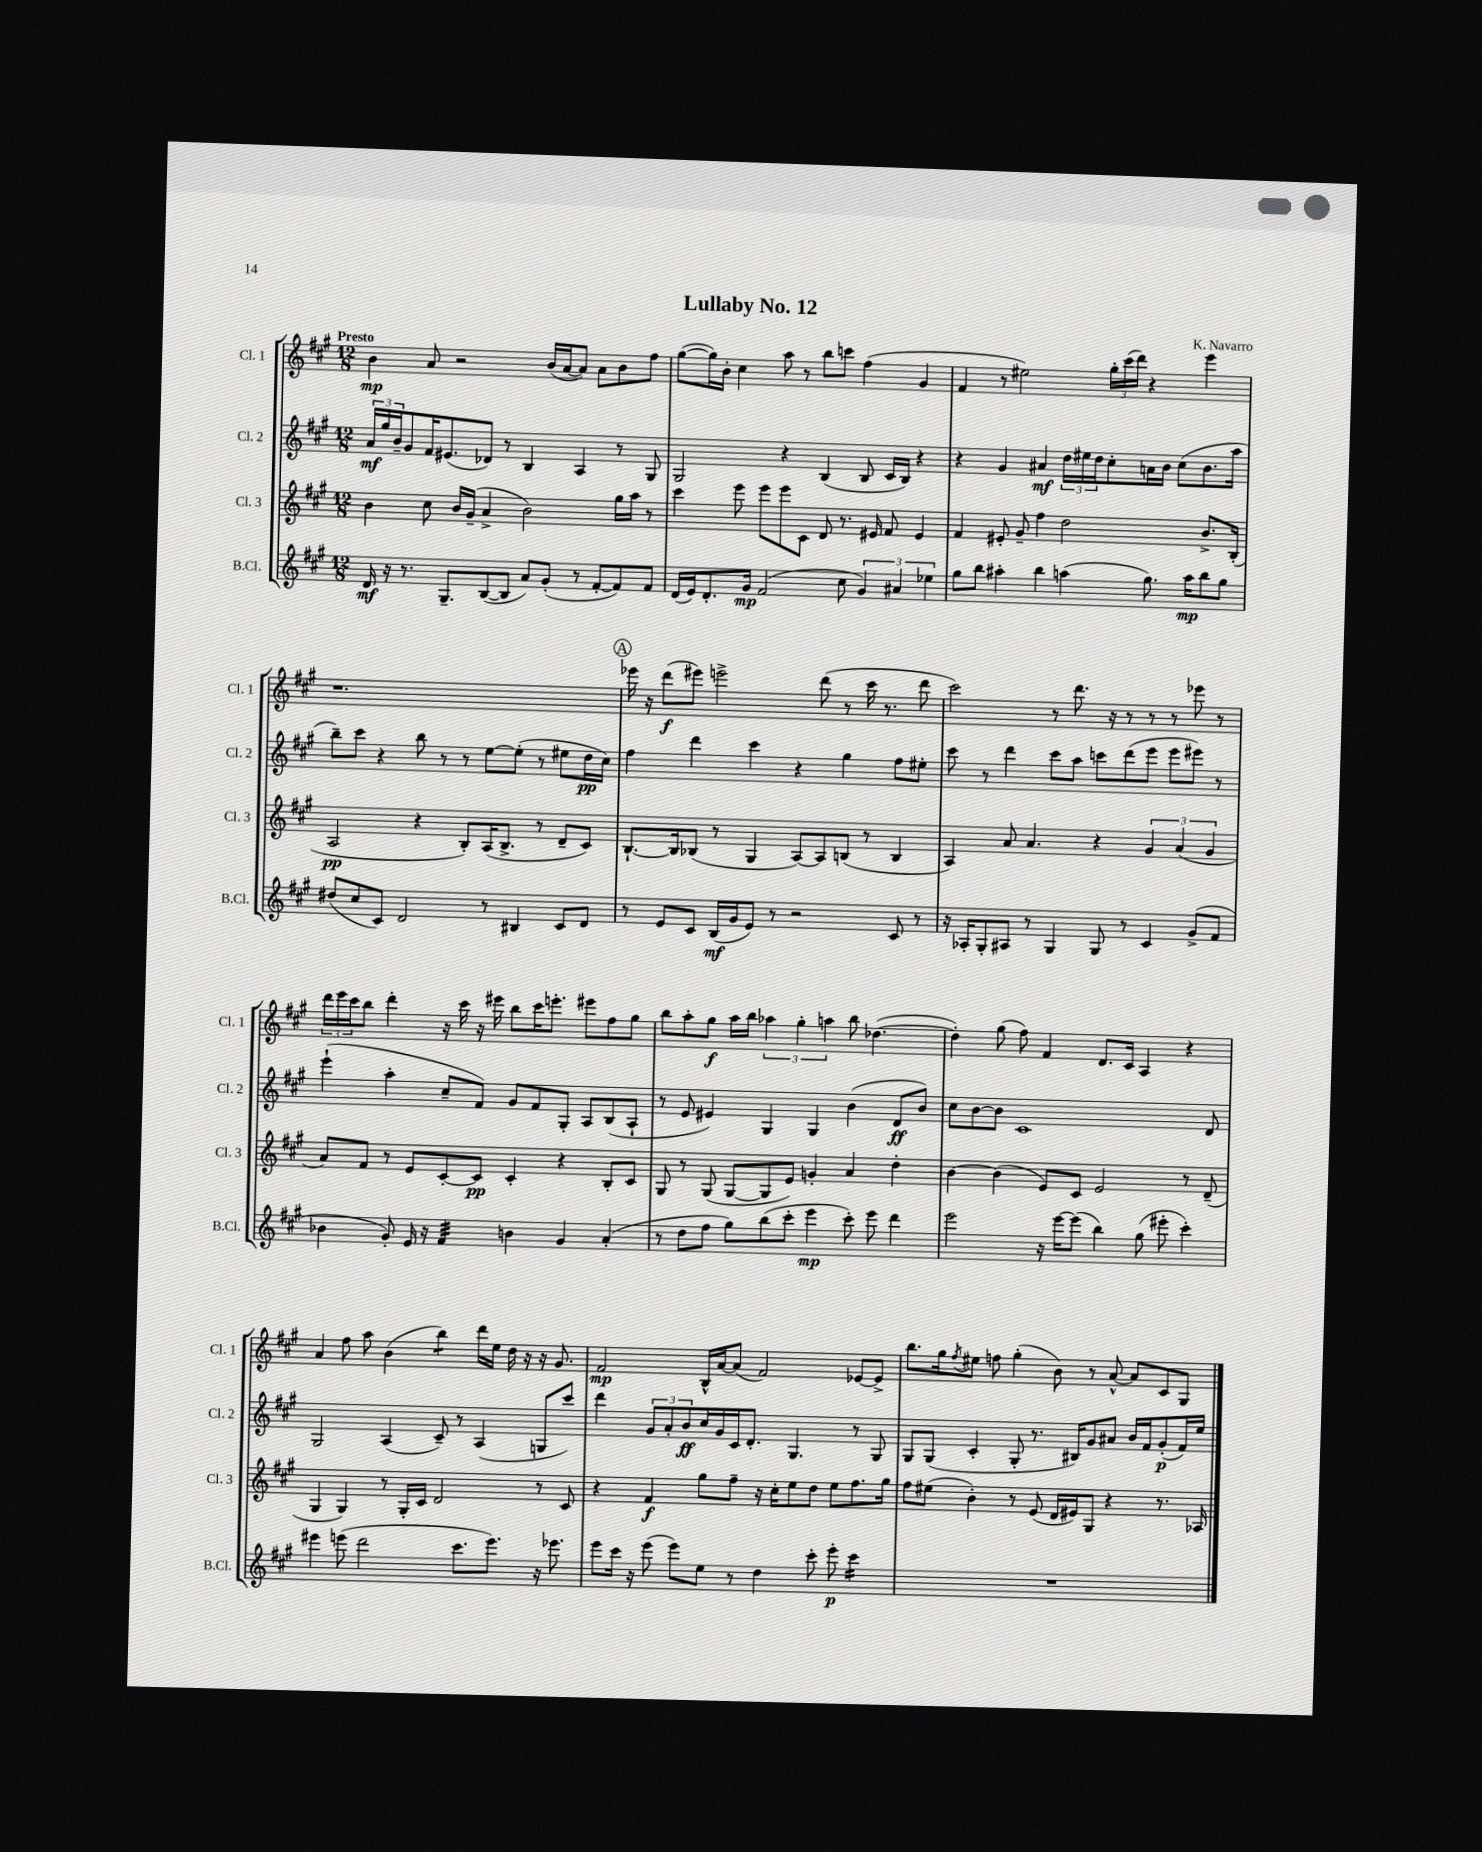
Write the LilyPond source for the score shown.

\header { title = "Lullaby No. 12" composer = "K. Navarro" }
<<
\new StaffGroup <<
\new Staff = "s0" \with { instrumentName = "Cl. 1" shortInstrumentName = "Cl. 1" } {
    \clef treble \key a \major \numericTimeSignature \time 12/8 \tempo "Presto"
    b'4\mp a'8 r2 b'16( a'16~ a'8) a'8 b'8 fis''8 |
    gis''8~( gis''16) b'16-. cis''4 a''8 r8 b''8 c'''8 fis''4( gis'4 |
    fis'4 r8 eis''2) \tuplet 3/2 { gis''16-. cis'''16( d'''16) } r4 e'''4 |
    r1. |
    \mark \markup { \circle "A" } ees'''16 r16 d'''8\f( eis'''8) e'''2-> d'''8( r8 cis'''16 r8. d'''8 |
    cis'''2) r8 d'''8. r16 r8 r8 r8 ees'''8 r8 |
    \tuplet 3/2 { d'''16 e'''16 cis'''16 } b''8 d'''4-. r16 cis'''16 r16 eis'''16 b''8 cis'''16 e'''8.-. eis'''8 fis''8 gis''8 |
    b''8 a''8-. gis''8\f a''16 b''16 \tuplet 3/2 { aes''4 gis''4-. a''4 } b''8 des''4.~( |
    des''4-.) gis''8( fis''8) fis'4 d'8. cis'16 a4 r4 |
    a'4 fis''8 a''8 b'4( b''4:8) d'''16 e''16 d''16 r16 r16 gis'8. |
    fis'2\mp b16-^ a'16~ a'8( fis'2) ees'8~ ees'8-> |
    b''8. gis''16 \acciaccatura { fis''8 } eis''8 f''8 gis''4-.( b'8) r8 a'8~-^ a'8 cis'8 gis8 \bar "|." |
}
\new Staff = "s1" \with { instrumentName = "Cl. 2" shortInstrumentName = "Cl. 2" } {
    \clef treble \key a \major \numericTimeSignature \time 12/8
    \tuplet 3/2 { a'16\mf gis''16 b'16-- } gis'8 fis'16 eis'8.( des'8) r8 b4 a4 r8 gis8 |
    gis2 r4 b4( b8 cis'16 b16) r4 |
    r4 gis'4 ais'4\mf \tuplet 3/2 { d''16 eis''16 d''16 } cis''8-. a'16 b'16 cis''8( b'8. a''16 |
    b''8--) cis'''8 r4 b''8 r8 r8 e''8~ e''8-.( r8 eis''8 d''16\pp cis''16) |
    \mark \markup { \circle "A" } fis''4 d'''4 cis'''4 r4 gis''4 fis''8 eis''8-. |
    cis'''8 r8 d'''4 cis'''8 a''8 c'''8 d'''8( e'''8 e'''8 eis'''8) r8 |
    e'''4-!( a''4-. cis''8-- fis'8) gis'8 fis'8 gis8-. a8 b8( a8-! |
    r8 e'8 eis'4) gis4 gis4 b'4( d'8\ff b'8) |
    cis''8 b'8~ b'8 cis'1 d'8 |
    gis2 a4( cis'8--) r8 a4( g8 cis'''8) |
    d'''4 \tuplet 3/2 { gis'8 a'8-. b'8\ff } cis''16 gis'16 cis'16 d'8.-. gis4. r8 gis8 |
    gis8 gis8( cis'4-. gis8-. r8. bis16) gis'8 ais'8 b'16 fis'16 gis'8-.\p( fis'16) e''16 \bar "|." |
}
\new Staff = "s2" \with { instrumentName = "Cl. 3" shortInstrumentName = "Cl. 3" } {
    \clef treble \key a \major \numericTimeSignature \time 12/8
    b'4 cis''8 b'16 gis'16--( a'4-> b'2) gis''16 a''16 r8 |
    cis'''4 e'''8 e'''8 e'''8 cis'8 d'8 r8. eis'16 fis'8 eis'4 |
    fis'4 eis'8-. gis'8-- fis''4 d''2 b'8.-> b16-.( |
    a2\pp r4 b8-.) a16( b8.-> r8 d'8-- cis'8) |
    \mark \markup { \circle "A" } b8.~-! b16 bes8( r8 gis4 a8~) a8 b8( r8 b4 |
    a4) a'8 a'4. r4 \tuplet 3/2 { gis'4 a'4( gis'4 } |
    a'8) fis'8 r8 e'8 cis'8~-. cis'8\pp cis'4-. r4 b8-. cis'8 |
    gis8 r8 gis8( gis8~ gis8 e'8) g'4-. a'4 d''4-. |
    b'4~ b'4( e'8) cis'8 e'2 r8 d'8--( |
    gis4 gis4) r8 gis16-. cis'16 d'2 r8 cis'8 |
    r4 fis'4\f gis''8 fis''8-- r16 cis''16-. e''8 d''8 e''8 fis''8. gis''16 |
    fis''8 eis''8( b'4-.) r8 e'8( d'16 eis'16) gis8 r4 r8. aes16 \bar "|." |
}
\new Staff = "s3" \with { instrumentName = "B.Cl." shortInstrumentName = "B.Cl." } {
    \clef treble \key a \major \numericTimeSignature \time 12/8
    d'16\mf r16 r8. gis8.-- b8~( b8 a'8) gis'8-.( r8 fis'8~-. fis'8) fis'8 |
    d'16( e'16) d'8.-. gis'16\mp fis'2( cis''8 \tuplet 3/2 { gis'4) ais'4 ees''4 } |
    gis''8 b''8 ais''4-. b''4 a''4( gis''8.) a''16\mp b''8 gis''8 |
    dis''8( cis''8 cis'8) d'2 r8 bis4 cis'8 d'8 |
    \mark \markup { \circle "A" } r8 e'8 cis'8 b16\mf( gis'16 e'8) r8 r2 cis'8 r8 |
    r16 aes16-. gis8-. ais8 r8 gis4 gis8 r8 cis'4 gis'8->( fis'8 |
    bes'4 gis'8-.) e'16 r16 fis'4:32 b'4 gis'4 a'4-.( |
    r8 d''8 fis''8 gis''8) b''8( cis'''8-. e'''4\mp cis'''8-.) e'''8 d'''4 |
    e'''2 r16 e'''16~ e'''8( b''4) gis''8( eis'''8-. cis'''4-.) |
    eis'''4 e'''8( d'''2 cis'''8. e'''8.) r16 ees'''8. |
    e'''8 cis'''16 r16 e'''8( e'''8) e''8 r8 d''4 cis'''8-. e'''8-.\p cis'''4:16 |
    R1. \bar "|." |
}
>>
>>
\layout { \context { \Score \remove "Bar_number_engraver" } }
